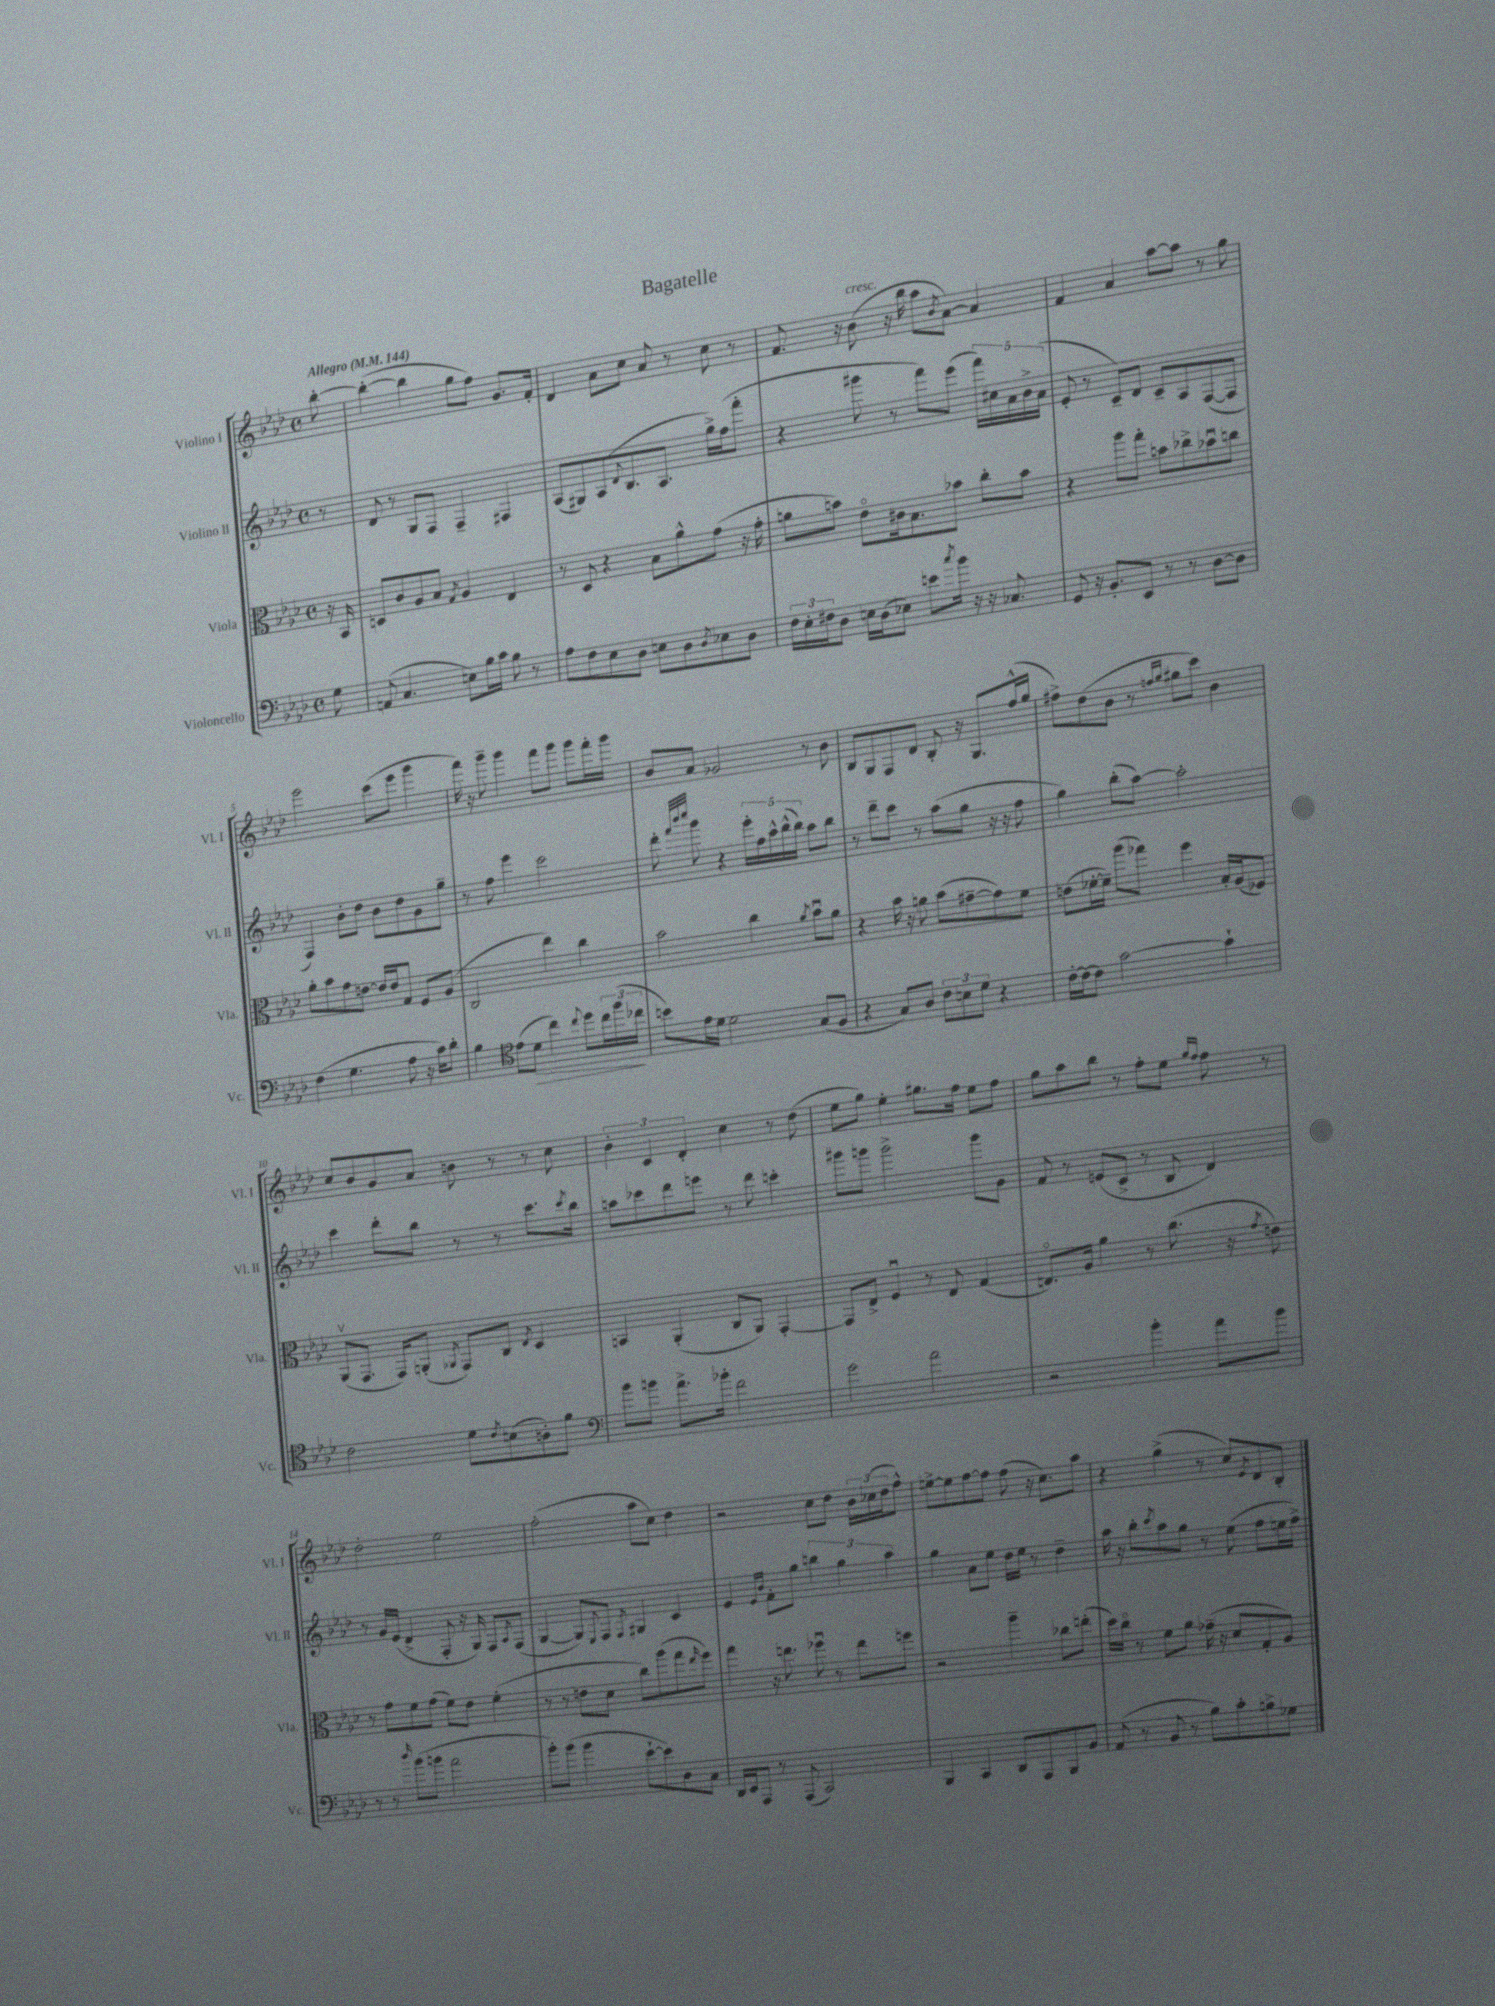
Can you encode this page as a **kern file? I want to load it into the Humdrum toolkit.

**kern	**kern	**kern	**kern
*staff4	*staff3	*staff2	*staff1
*clefF4	*clefC3	*clefG2	*clefG2
*k[b-e-a-d-]	*k[b-e-a-d-]	*k[b-e-a-d-]	*k[b-e-a-d-]
*M4/4	*M4/4	*M4/4	*M4/4
*met(c)	*met(c)	*met(c)	*met(c)
*MM144	*MM144	*MM144	*MM144
8G\	16r	8r	[8bb-'\
.	16BB-/	.	.
=	=	=	=
(8AA/	8D/L	8d-/	(4bb-'\_
4.C/	8c/	8r	.
.	8A-/	8G/L	4bb-\]
.	8B-/J	8F/J	.
.	8qG/	.	.
8E\L)	4A-/	4F~/	8gg\L
16B-\L	.	.	8ff\J)
16c\JJ	.	.	.
8B-\	4E-/	4F#/	8.g/L
8r	.	.	.
.	.	.	16f'/Jk
=	=	=	=
8A-\L	8r	(8A-/L	4d-/
8F\	8D-/	8G#/)	.
8E-\	4r	(8A-/	8a-\L
.	.	8qqd-/	.
8D-\J	.	8.B-/	8cc\J
8E\L	8B-\L	.	8a-/
.	.	8.A-/J	.
8D-\	8a-^^\	.	8r
8qD-/	.	.	.
8E-\	(8g\J	16gg^\LL)	8cc\
.	.	(16ff\J	.
8D-\J	16r	8fff'\J	8r
.	16g'\	.	.
=	=	=	=
24F\LL	8a\L	4r	8.f/
24E-'\	.	.	.
24F#\J	.	.	.
8D-\J	8b\J)	.	.
.	.	.	16r
16E\LL	8e-o\L	8ggg#\	(8b-\
(16D-\J	.	.	.
8E-\J)	16c#\k	8r	16r
.	8.B-\	.	16bb-\
8e\L	.	8fff\L)	8aa-\L
8qcc/	.	.	8qb-/
16b-\Jk	8b-\J	(8eee-\J	[8a-\J)
16r	.	.	.
16r	8cc'\L	20fff\LL)	4a-/]
.	.	20cc#\	.
8.C-/	.	.	.
.	.	20a-\	.
.	8b-\J	.	.
.	.	20b-^\	.
.	.	(20a-\JJ	.
=	=	=	=
8GG/	4r	8e-'/	4f/
16r	.	8r	.
8.BB-'/L	.	.	.
.	8aa-\L	8c~/L)	4a-/
8EE-/J	8gg'\J	8d-/J	.
8r	8b\L	8c~/L	[8aa-\L
8r	8cc-^\	8A-/	8aa-\]J
[8D-\L	8b-u\	([8F/	8r
8D-\]J	8cc\J	8F/]J	8gg\
=	=	=	=
(4F\	8a-'\L	4F/)	2eee-\
.	8b-\	.	.
4.G\	8g\	8b-'\L	.
.	[8e\J	8dd-\J	.
.	16e/]LL	8b-\L	(8ccc\L
.	16e/J	.	.
8A-\	8G/J	8dd-\	8eee-\J
16r	8F/L	8g\	4ggg\
16c\LK)	.	.	.
8d-'\J	(8A-/J	8gg~\J	.
=	=	=	=
4B-\	2C/	8r	16fff\)
.	.	.	16r
.	.	8ff\	8ggg~\
*clefC4	*	*	*
(8e-\L	.	4eee-\	4ggg\
8d-\J	.	.	.
4cc\)	4ee-\)	2ccc\	8fff\L
.	.	.	8ggg\J
8qqcc/	.	.	.
8dd-\L	4cc\	.	8ggg\L
24cc\L	.	.	16fff'\L
(24ff\	.	.	.
.	.	.	16ggg\JJ
24cc-\JJ	.	.	.
=	=	=	=
8b\L)	2b-\	8ddd-'\	8b-/L
.	.	32qqfff/LLL	.
.	.	32qqbbb-/	.
.	.	32qqcccc/JJJ	.
16e-\L	.	8ggg\	8a-/J
16d-\JJ	.	.	.
2d-\	.	4r	2g-/
.	4cc\	20eee-'\LL	.
.	.	20ff\	.
.	.	20aa-^^\	.
.	.	(20bb-^^\	.
.	.	20bb-\JJ)	.
.	8qa-/	.	.
(8G/L	8b-u\L	8aa-\L	8r
8F/J	8a-\J	8bb-\J	8b-\
=	=	=	=
4r	4r	8r	8B-/L
.	.	8ddd-~\L	8G/
8G/L)	16b-\	8ccc\J	8F/
.	16r	.	.
8A-/J	8a\	8r	8d-/J
12c\L	(8b-\L	(8aa-\L	8B-'/
12B\	.	.	.
.	[8g#~\	8gg\J	16r
12d-\J	.	.	.
.	.	.	8.G/L
4r	8g#\])	16r	.
.	.	16r	.
.	8f\J	8ff\	(16ff^^/L
.	.	.	16gg/JJ
=	=	=	=
[16c'\LL	(8e\L	4gg\)	8ff#^\L)
16c\_J	.	.	.
8c\]J	[16f-'\L	.	(8dd-\
.	16f-~\]JJ)	.	.
[2g\	(8aa-\L	(8bb-'\L	8b-\J
.	8gg-\J)	[8aa-\J)	8r
.	.	.	16qqff/LL
.	.	.	16qqgg/JJ
.	4ff\	2aa-'\]	8gg#\L
.	.	.	8ccc\J)
4g`\]	16B-'/LL	.	4b-\
.	(16A-/J	.	.
.	8F-/J)	.	.
=	=	=	=
2c\	(8AA-v/L	4ccc\	8cc/L
.	8.GG/J	.	8b-/
.	.	8ddd-'\L	8g/
.	16GG/LK)	.	.
.	(8AA'/J	8bb-\J	8a-/J
.	8qAA-/	.	.
8d-\L	8GG/L)	8r	8b\
8qc/	.	.	.
(8B\	8C/J	8r	8r
.	8qE-/	.	.
8A'\)	4D-/	8.ccc\L	8r
8f\J	.	.	8cc\
.	.	8qccc/	.
.	.	16bb-\Jk	.
=	=	=	=
*clefF4	*	*	*
8b-\L	4BB/	8aa\L	6b-'\
8b\J	.	8ccc-\	.
.	.	.	6c/
8.a-^\L	(4AA-'/	8ddd-\	.
.	.	.	6d-'/
.	.	8eee\J	.
16b-'\Jk	.	.	.
2f\	8C/L	8r	4cc\
.	8AA-/J)	8ddd-\	.
.	[4GG'/	4ccc'\	8r
.	.	.	(8dd-\
=	=	=	=
2g\	8GG/]L	8ggg#\L	8ee-\L
.	8E-^/J	8ggg\J	8gg\J)
.	4Fu/	2ggg^\	4ee-'\
2a-\	8r	.	8.gg#\L
.	8E-/	.	.
.	.	.	16ff\Jk
.	(4G/	8ggg\L	8ee-\L
.	.	8g\J	8ff\J
=	=	=	=
2r	8.Eo/L)	8f/	8gg\L
.	.	8r	8aa-\
.	16A-/Jk	.	.
.	4a-\	(8e/L	8bb-\J
.	.	8c^/J	8r
4b-'\	8r	8r	8ff'\L
.	(8.cc\	8B-/	8ee-\J
.	.	.	16qqgg/LL
.	.	.	16qqff/JJ
8a-\L	.	4d-/)	8ff\
.	16r	.	.
.	8qg/	.	.
8b-\J	8e\)	.	8r
=	=	=	=
8r	8r	8r	2dd-'\
8r	8g\L	16g/LL	.
.	.	(16e-/JJ	.
16qqdd-/	.	.	.
(8b-\L	8f\	4d-^/	.
8b\J	(8g\J	.	.
2a-\	8f\L)	8F'/	2ee-\
.	8e-\J	16r	.
.	.	16G/)	.
.	(4f'\	8F/L	.
.	.	8qA-/	.
.	.	(8F/J	.
=	=	=	=
8b-'\L)	8r	[4G/	(2ff'\
(8b-\J	8r	.	.
4b-\	8e\L	8G/]L)	.
.	.	8qqE-/	.
.	8d-\J	8F/J	.
.	.	8qF/	.
[8e-`\L	8cc\L)	4G#/	8aa-\L
8e-\])	(8aa-\	.	8cc\J)
8D-\	8gg\	4c/	4dd-\
.	16qqee-/	.	.
8C\J	8ff\J)	.	.
=	=	=	=
16DD-/LL	4gg\	4e-/	2r
16EE-/J	.	.	.
8AAA-/J	.	.	.
.	.	16qqe-/LL	.
.	.	16qqb-/JJ	.
8r	16r	8f'\L	.
.	8.ee\	.	.
(8AAA-/	.	8gg\J	.
2CC/)	8ff-u\	6bb\	8cc\L
.	8r	.	8dd-\J
.	.	6gg\	.
.	8ee\L	.	24b-\LL
.	.	.	(24cc-\
.	.	6aa-\	24dd-\J
.	8ff\J	.	8ff^^\J)
=	=	=	=
4BBB-/	2r	4gg\	[8ee^\L
.	.	.	8ee\]
4CC/	.	8a-\L	[8ff\
.	.	8ee-\J	8ff\]J
8DD-/L	4aa-~\	16dd-\LL	(8ff\
.	.	16ee-\JJ	.
8AAA-/	.	8r	16r
.	.	.	8.cc\L)
8BBB-/	8cc-\L	4dd-~\	.
8BB-/J	(8ee'\J	.	8aa-\J
=	=	=	=
(8AA-/	16dd-\LL)	16aa-\	4r
.	16cco\JJ	16r	.
8r	8r	8bb-'\L	.
.	.	8qccc/	.
8BB-/	8f\L	8aa-\	(4gg^\
8r	8a-\J	8gg\J	.
8B-\L)	(16g-~\	8r	8r
.	16r	.	.
8c'\	8d-/L	(8ee-\	8cc/L)
.	.	.	8qe-/
8B^\	8G'/	8ff\L	8d-/
8G-\J	8A-/J)	16ee\L	8B-'/J
.	.	16ff^\JJ)	.
==	==	==	==
*-	*-	*-	*-
